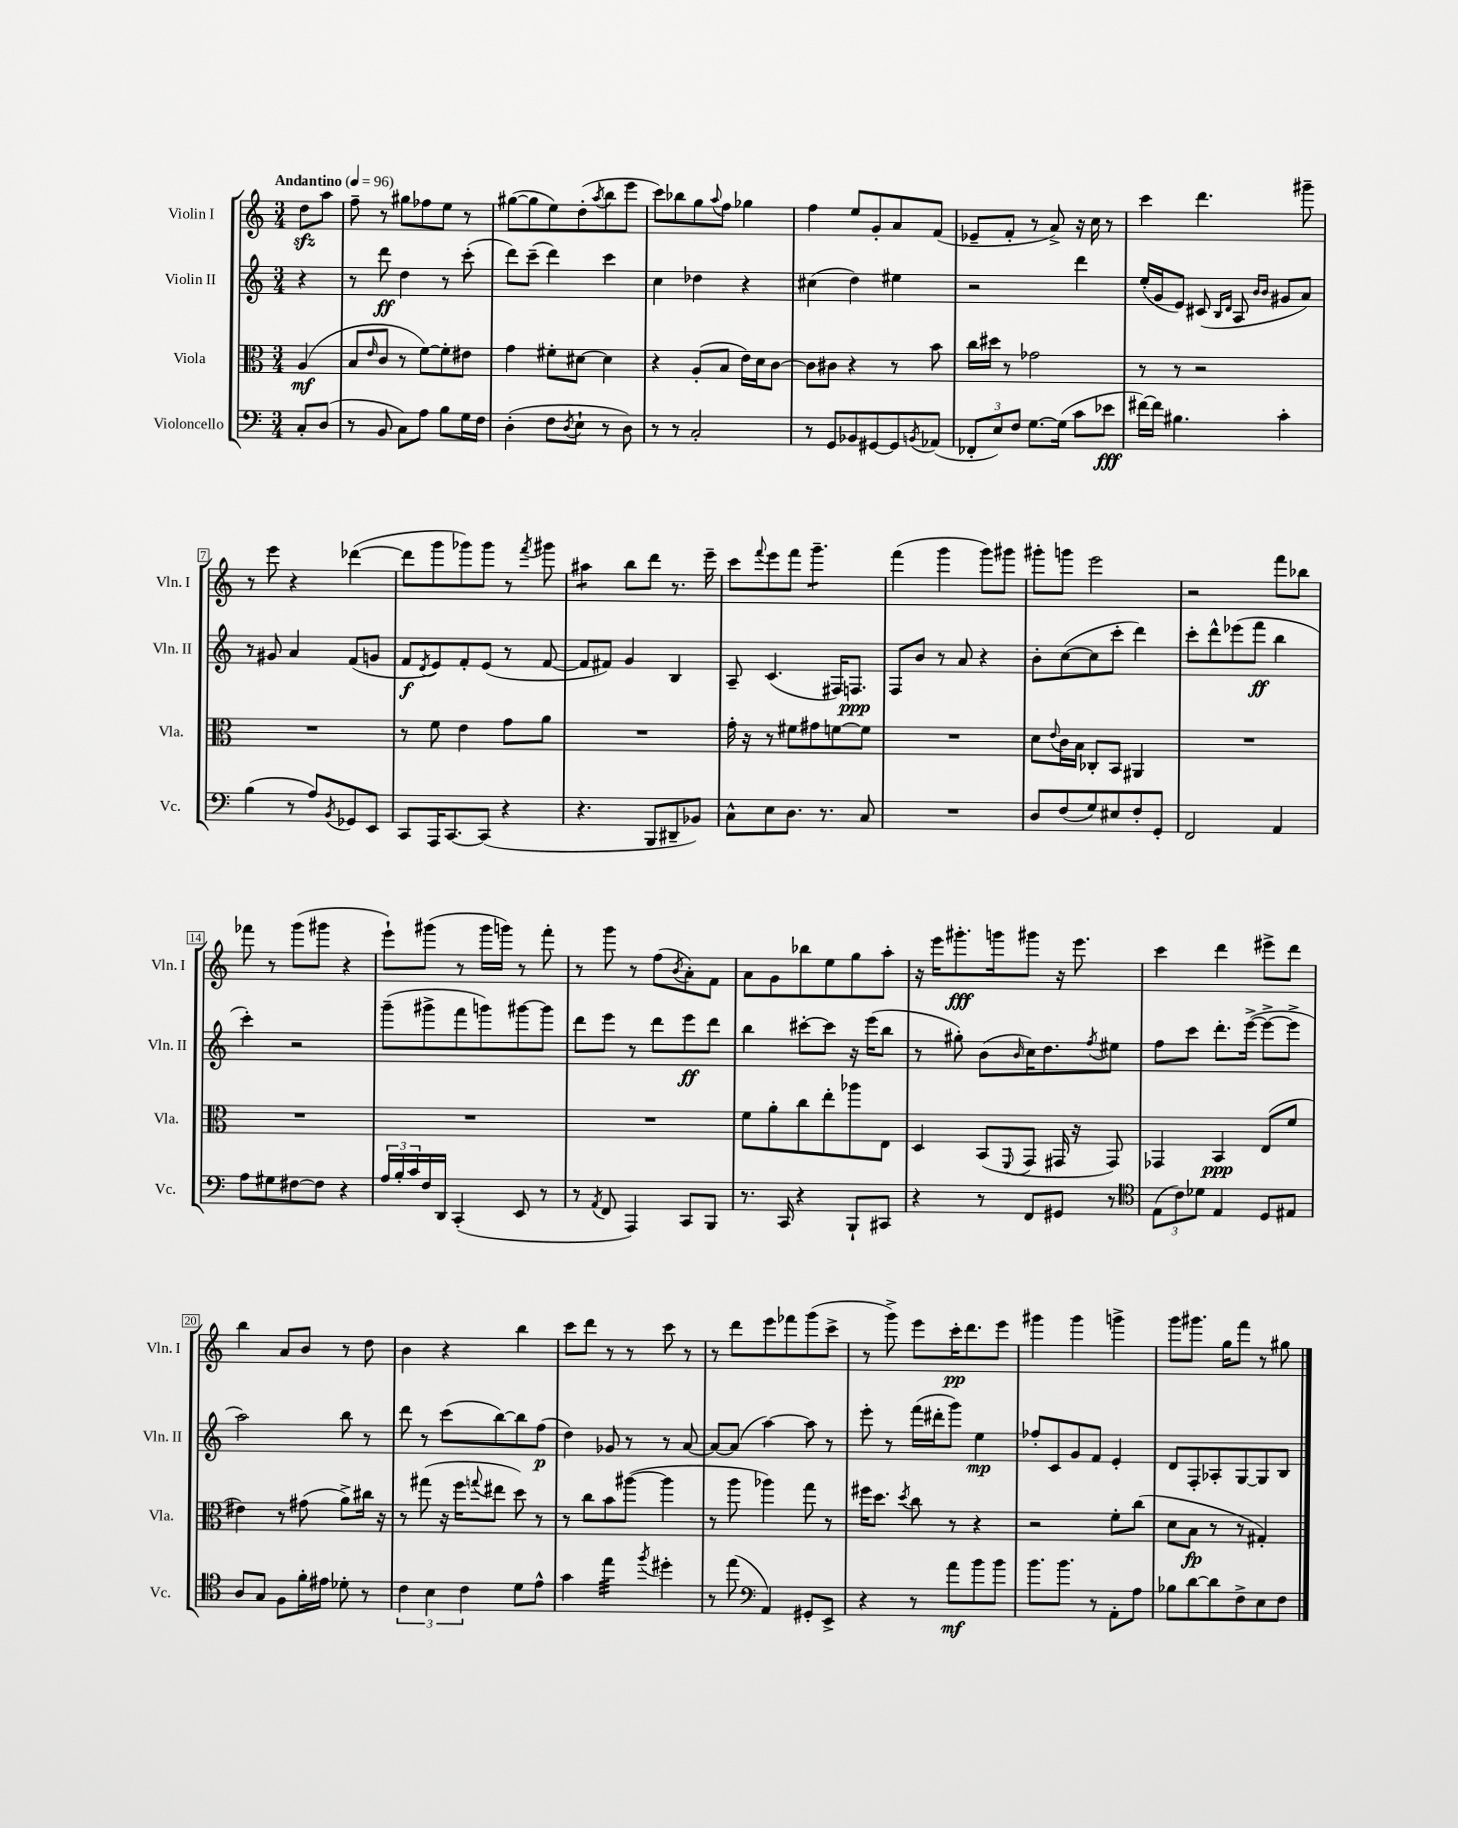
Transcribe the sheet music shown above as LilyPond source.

<<
\new StaffGroup <<
\new Staff = "s0" \with { instrumentName = "Violin I" shortInstrumentName = "Vln. I" } {
    \clef treble \key c \major \numericTimeSignature \time 3/4 \partial 4 \tempo "Andantino" 4 = 96
    d''8\sfz a''8 |
    f''8-- r8 gis''8 fes''8 e''8 r8 |
    gis''8~( gis''8 e''8) d''8-.( \acciaccatura { a''8 } b''8 e'''8 |
    c'''8) bes''8 g''8 \appoggiatura { a''8 } f''8 ges''4 |
    f''4 e''8 g'8-. a'8 f'8( |
    ees'8-- f'8-. r8 a'8->) r16 c''16 r8 |
    c'''4 d'''4. gis'''8-- |
    r8 e'''8 r4 des'''4~( |
    des'''8 g'''8 ges'''8) ges'''8 r8 \acciaccatura { f'''8 } gis'''8 |
    ais''4:8 b''8 d'''8 r8. e'''16-- |
    c'''8 \appoggiatura { f'''8 } e'''8 f'''8 g'''4.:8-- |
    f'''4( g'''4 g'''8) gis'''8 |
    gis'''8-. g'''8 e'''2 |
    r2 f'''8 bes''8 |
    fes'''8 r8 g'''8( gis'''8 r4 |
    e'''8-!) gis'''8( r8 gis'''16 g'''16) r8 f'''8-. |
    r8 g'''8 r8 f''8( \acciaccatura { b'8 } a'8-.) f'8 |
    a'8 g'8 bes''8 e''8 g''8 a''8-. |
    r16 e'''16 gis'''8.-.\fff g'''16 gis'''8 r16 e'''8. |
    c'''4 d'''4 eis'''8-> d'''8 |
    b''4 a'8 b'8 r8 d''8 |
    b'4 r4 b''4 |
    c'''8 d'''8 r8 r8 c'''8 r8 |
    r8 d'''8 e'''8 fes'''8 g'''8( c'''8-> |
    r8 g'''8->) e'''8 c'''16-.\pp d'''8. e'''8 |
    gis'''4 gis'''4 g'''4-> |
    g'''8 gis'''8. g''16 f'''8 r8 gis''8 \bar "|." |
}
\new Staff = "s1" \with { instrumentName = "Violin II" shortInstrumentName = "Vln. II" } {
    \clef treble \key c \major \numericTimeSignature \time 3/4 \partial 4
    r4 |
    r8 d'''8\ff d''4 r8 c'''8-.( |
    d'''8) c'''8--( d'''4) c'''4 |
    c''4 des''4 r4 |
    cis''4( d''4) eis''4 |
    r2 d'''4 |
    e''16-.( g'16 e'8) cis'8( \grace { b16 d'16 } a8 \grace { b'16 b'16 } gis'8 a'8) |
    r8 gis'8 a'4 f'8( g'8 |
    f'8\f \acciaccatura { d'8 } e'8) f'8-. e'8( r8 f'8~ |
    f'8 fis'8) g'4 b4 |
    a8-- c'4.( fis16) f8.\ppp |
    f8 b'8 r8 a'8 r4 |
    b'8-. c''8~( c''8 c'''8-. d'''4) |
    c'''8-. d'''8-^ ees'''8( f'''8\ff b''4 |
    c'''4-.) r2 |
    g'''8--( gis'''8-> f'''8 g'''8) gis'''8~ gis'''8 |
    d'''8 e'''8 r8 d'''8 e'''8\ff d'''8 |
    b''4 cis'''8~-. cis'''8 r16 e'''16( b''8 |
    r8 gis''8-.) b'8( \grace { b'16 } c''16) d''8. \acciaccatura { f''8 } eis''8 |
    f''8 c'''8 d'''8.-. e'''16~->( e'''8~-> e'''8-> |
    a''2) b''8 r8 |
    d'''8 r8 c'''8( b''8~) b''8 f''8\p( |
    d''4) ges'8 r8 r8 a'8~ |
    a'8~ a'8( a''4~) a''8 r8 |
    e'''8-. r8 f'''16( dis'''16-. g'''8) e''4\mp |
    fes''8-. c'8 g'8 f'8 e'4-. |
    d'8 f8-. aes8-. g8~ g8 b8 \bar "|." |
}
\new Staff = "s2" \with { instrumentName = "Viola" shortInstrumentName = "Vla." } {
    \clef alto \key c \major \numericTimeSignature \time 3/4 \partial 4
    a4\mf( |
    b8 \grace { e'16 } c'8 r8 f'8~) f'8-. eis'8 |
    g'4 fis'8-. dis'8~ dis'4 |
    r4 a8-.( b8 e'16) d'16 c'8~ |
    c'8 cis'8 r4 r8 b'8 |
    c''16 dis''16 r8 ges'2 |
    r8 r8 r2 |
    R2. |
    r8 f'8 e'4 g'8 a'8 |
    R2. |
    g'16-. r16 r8 fis'8 gis'8 f'8~ f'8 |
    R2. |
    d'8 \appoggiatura { e'8 } c'16 b16 ces8-. b,8 ais,4 |
    R2. |
    R2. |
    R2. |
    R2. |
    f'8 a'8-. c''8 e''8-. aes''8 e8 |
    d4 b,8( \appoggiatura { f,8 } g,8 gis,16 r16 gis,8) |
    ges,4 b,4\ppp e8( f'8 |
    eis'4) r8 gis'8( a'8->) cis''16 r16 |
    r8 gis''8( r16 f''16 \appoggiatura { g''8 } eis''8 d''8) r8 |
    r8 c''8 b'8 ais''8~( ais''4 |
    r8 a''8 aes''4) g''8 r8 |
    fis''16 d''8. \acciaccatura { d''8 } c''8 r8 r4 |
    r2 f'8-. c''8( |
    d'8 b8\fp r8 r8 gis4-.) \bar "|." |
}
\new Staff = "s3" \with { instrumentName = "Violoncello" shortInstrumentName = "Vc." } {
    \clef bass \key c \major \numericTimeSignature \time 3/4 \partial 4
    c8-. d8( |
    r8 b,8 c8) a8 b8 g16 f16 |
    d4-.( f8 \acciaccatura { d8 } e8-! r8 d8) |
    r8 r8 c2-. |
    r8 g,8 bes,8 gis,8~ gis,8 \acciaccatura { b,8 } aes,8( |
    \tuplet 3/2 { fes,8-. e8) f8 } g8.~ g16( c'8 ees'8\fff |
    fis'16~) fis'16 bis4. c'4-. |
    b4( r8 a8) \acciaccatura { b,8 } ges,8 e,8 |
    c,8 a,,16 c,8.~ c,8( r4 |
    r4. b,,8 dis,8-- bes,8) |
    c8-^ e8 d8. r8. c8 |
    R2. |
    d8 f8( g8) eis8 f8-. g,8-. |
    f,2 a,4 |
    a8 gis8 fis8~ fis8 r4 |
    \tuplet 3/2 { a16 b16-. c'16 } f16 d,16 c,4-.( e,8 r8 |
    r8 \acciaccatura { a,8 } f,8 a,,4) c,8 b,,8 |
    r8. c,16 r4 b,,8-! cis,8 |
    r4 r8 f,8 gis,8 r8 |
    \clef tenor \tuplet 3/2 { e8( c'8) des'8 } e4 d8 eis8 |
    a8 g8 f8 f'16-. eis'16 des'8-. r8 |
    \tuplet 3/2 { c'4 b4 c'4 } d'8 e'8-^ |
    g'4 e''4:32 \acciaccatura { f''8 } dis''4-. |
    r8 e''8( \clef bass a,4) gis,8-. e,8-> |
    r4 r8 a'8\mf b'8 b'8 |
    b'8. b'8. r8 a,8-. a8 |
    bes8 d'8~ d'8 f8-> e8 f8 \bar "|." |
}
>>
>>
\layout { \context { \Score \override BarNumber.stencil = #(make-stencil-boxer 0.1 0.3 ly:text-interface::print) } }
